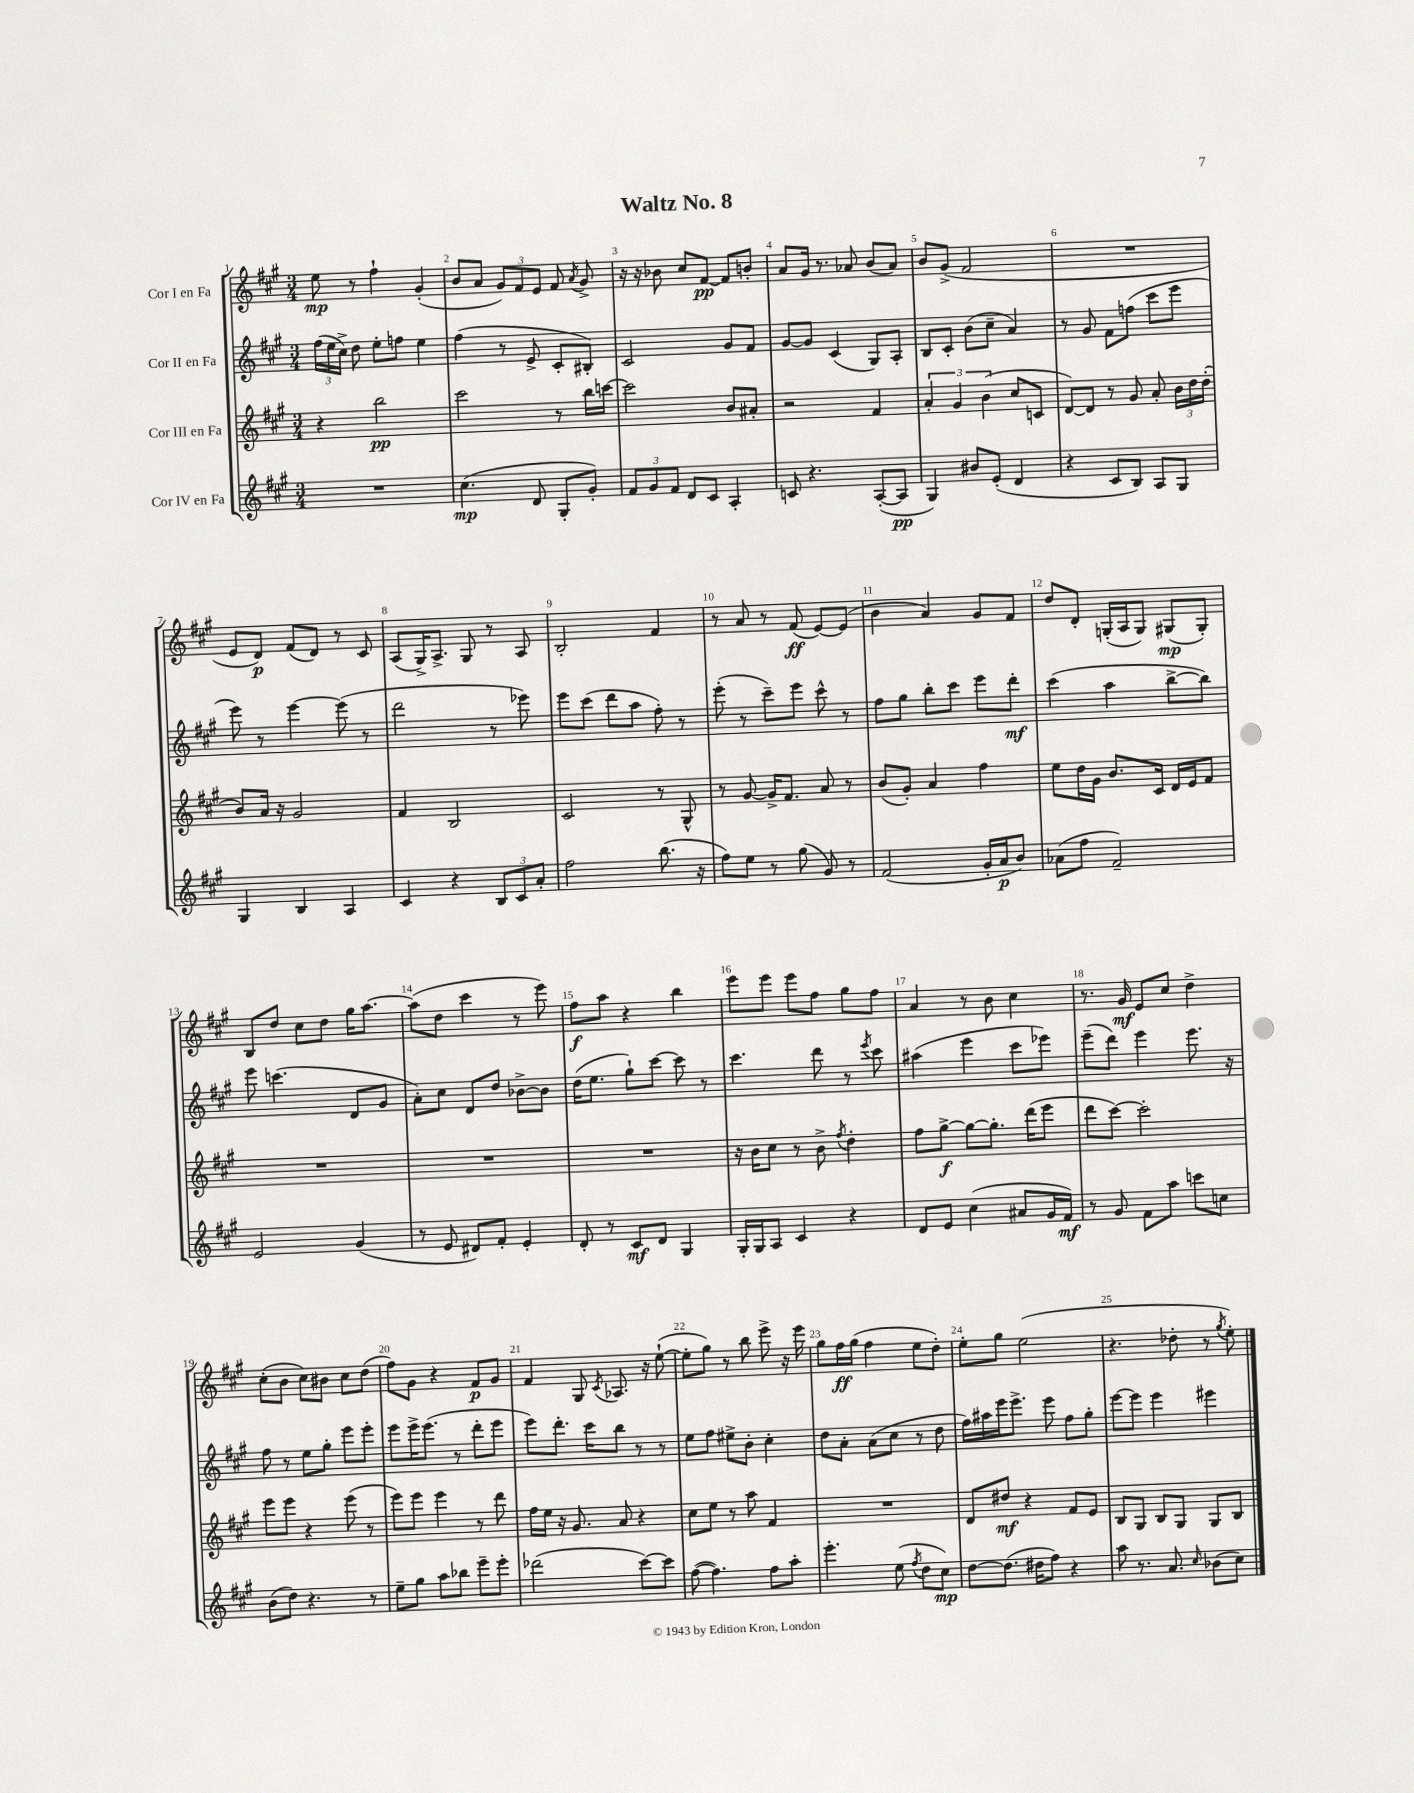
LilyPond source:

\header { title = "Waltz No. 8" }
<<
\new StaffGroup <<
\new Staff = "s0" \with { instrumentName = "Cor I en Fa" } {
    \clef treble \key a \major \numericTimeSignature \time 3/4
    \autoBeamOff e''8\mp r8 fis''4-! gis'4-.( |
    b'8[ a'8] \tuplet 3/2 { gis'8[) fis'8 e'8] } fis'8 \acciaccatura { a'8 } gis'8-> |
    r16 r16 bes'8 cis''8[ fis'8]~\pp fis'8[ b'8]-. |
    a'8[ gis'16] r8. aes'8 b'8[( aes'8]) |
    b'8[ gis'8]->( fis'2 |
    R2. |
    e'8[ d'8]\p) fis'8[( d'8]) r8 cis'8 |
    a8[( gis16->) a8.]-> gis8 r8 a8 |
    b2-. fis'4 |
    r8 a'8 r8 fis'8\ff( e'8[~) e'8]( |
    b'4 a'4) gis'8[ fis'8] |
    d''8[ d'8]-. g16[-.( a16 g8]) gis8[\mp( gis8]-.) |
    b8[ d''8] cis''8[ d''8] gis''16[ a''8.]~ |
    a''8[( d''8] cis'''4 r8 e'''8) |
    fis''8[\f a''8] r4 b''4 |
    e'''8[ e'''8] e'''8[ fis''8] gis''8[ fis''8] |
    a'4 r8 b'8 cis''4 |
    r8. gis'16\mf e'8[ cis''8] d''4-> |
    cis''8[-.( b'8] cis''8[) bis'8] cis''8[ d''8]( |
    fis''8[) gis'8] r4 fis'8[\p gis'8] |
    fis'4 gis8 \acciaccatura { cis'8 } aes8. r16 e''8~-!( |
    e''8[-. gis''8]) r8 b''8 e'''8-> r16 e'''16 |
    gis''8[ fis''16\ff gis''16]( fis''4 e''8[ d''8]-.) |
    e''8[-. gis''8] e''2( |
    r4. des''8-. r8 \acciaccatura { gis''8 } e''8-.) \bar "|." |
}
\new Staff = "s1" \with { instrumentName = "Cor II en Fa" } {
    \clef treble \key a \major \numericTimeSignature \time 3/4
    \autoBeamOff \tuplet 3/2 { fis''16[( e''16 cis''16]->) } d''8 e''8[-. f''8] e''4 |
    fis''4( r8 e'8-> cis'8[-. bis8]-.) |
    cis'2 gis'8[ fis'8] |
    gis'8[~ gis'8] cis'4( gis8[) a8]-. |
    b8[ cis'8]-. b'8[( cis''8]-- a'4) |
    r8 gis'8 fis'8[ f''8]( cis'''8[ e'''8] |
    e'''8) r8 e'''4~ e'''8( r8 |
    d'''2 r8 ees'''8) |
    e'''8[ cis'''8]( d'''8[ a''8] fis''8-.) r8 |
    e'''8-.( r8 cis'''8[--) e'''8] cis'''8-^ r8 |
    fis''8[ gis''8] b''8[-. cis'''8] e'''8[ d'''8]-.\mf |
    cis'''4( a''4 b''8[~-> b''8]) |
    e'''8 c'''4.( d'8[ gis'8] |
    a'8[-.) cis''8] d'8[ d''8] bes'8[~-> bes'8] |
    d''16[( e''8.] gis''8[-!) cis'''8]~ cis'''8 r8 |
    cis'''4. d'''8 r8 \acciaccatura { e'''8 } cis'''8 |
    ais''4( e'''4 cis'''8[ ees'''8]) |
    e'''8[--( d'''8]) e'''4 e'''8. r16 |
    fis''8 r8 e''8[ gis''8]-. e'''8[ e'''8]-. |
    e'''8[ e'''16-> e'''8.]( r8 d'''8[-. e'''8] |
    e'''8[) d'''8.]-. cis'''16[ b''8] r8 r8 |
    e''8[ fis''8] eis''8[-> b'8]-. cis''4-. |
    d''8[ a'8]-. a'8[( cis''8] r8 d''8 |
    fis''16[) ais''16 e'''16 e'''8.]-> e'''8 fis''8[ gis''8]-. |
    e'''8[~ e'''8] e'''4 eis'''4 \bar "|." |
}
\new Staff = "s2" \with { instrumentName = "Cor III en Fa" } {
    \clef treble \key a \major \numericTimeSignature \time 3/4
    \autoBeamOff r4 b''2\pp |
    cis'''2 r8 b''16[ c'''16]~ |
    c'''2 b'8[ ais'8]-. |
    r2 fis'4 |
    \tuplet 3/2 { a'4-. gis'4 b'4( } cis''8[ c'8] |
    d'8[~) d'8] r8 gis'8 a'8-. \tuplet 3/2 { b'16[ d''16 d''16]-.( } |
    b'8[) a'16] r16 gis'2 |
    fis'4 b2 |
    cis'2 r8 gis8-^ |
    r8 gis'8~ gis'16[-> fis'8.] a'8 r8 |
    b'8[( gis'8]-.) a'4 fis''4 |
    e''8[ d''16 gis'16] b'8.[ cis'16] d'16[ e'16 fis'8] |
    R2. |
    R2. |
    R2. |
    r16 b'16[ cis''8] r8 b'8-> \acciaccatura { fis''8 } d''4-. |
    fis''8[ gis''8]~->\f gis''8[~ gis''8.]-. d'''16[( e'''8] |
    d'''8[ cis'''8]~) cis'''2-. |
    e'''8[ e'''8] r4 e'''8( r8 |
    e'''8[) e'''8] e'''4 r8 d'''8 |
    fis''16[ e''16] r16 gis'8. a'8 r4 |
    cis''8[ e''8] r8 a''8 fis'4 |
    R2. |
    d'8[ dis''8]\mf r4 fis'8[ e'8] |
    b8[ gis8] b8[ gis8] gis8[ b8] \bar "|." |
}
\new Staff = "s3" \with { instrumentName = "Cor IV en Fa" } {
    \clef treble \key a \major \numericTimeSignature \time 3/4
    \autoBeamOff R2. |
    cis''4.\mp( d'8 gis8[-. gis'8]-.) |
    \tuplet 3/2 { fis'8[ gis'8 fis'8] } d'8[ cis'8] a4-. |
    c'8 r4. a8[~-.( a8]\pp |
    gis4) bis'8[ e'8]-.( d'4 |
    r4 cis'8[ b8]) a8[ gis8] |
    gis4 b4 a4 |
    cis'4 r4 \tuplet 3/2 { b8[ cis'8 a'8]-. } |
    fis''2 b''8.( r16 |
    fis''8[) e''8] r8 gis''8( gis'8) r8 |
    fis'2( gis'16[-. a'16\p b'8]) |
    aes'8[( fis''8] fis'2--) |
    e'2 gis'4( |
    r8 e'8 dis'8[) fis'8]-. e'4-. |
    d'8-. r8 cis'8[\mf d'8] gis4 |
    gis16[-. gis16 a8] cis'4 r4 |
    d'8[ e'8] cis''4( ais'8[ gis'16 fis'16]\mf) |
    r8 gis'8 fis'8[ a''8] c'''8[ c''8] |
    b'8[( d''8]) r4. r8 |
    e''8[-- gis''8] a''8[ bes''8] e'''8[-- e'''8]-. |
    des'''2( cis'''8[~) cis'''8] |
    fis''8~( fis''4.) fis''8[ a''8]-. |
    e'''4.-. e''8( \acciaccatura { fis''8 } d''8[ cis''8]\mp) |
    d''8[~ d''8.]( dis''16[ fis''8]) r4 |
    a''8 r8. a'8. \grace { cis''16 } bes'8[( cis''8]) \bar "|." |
}
>>
>>
\layout { \context { \Score \override BarNumber.break-visibility = ##(#f #t #t) barNumberVisibility = #all-bar-numbers-visible } }
